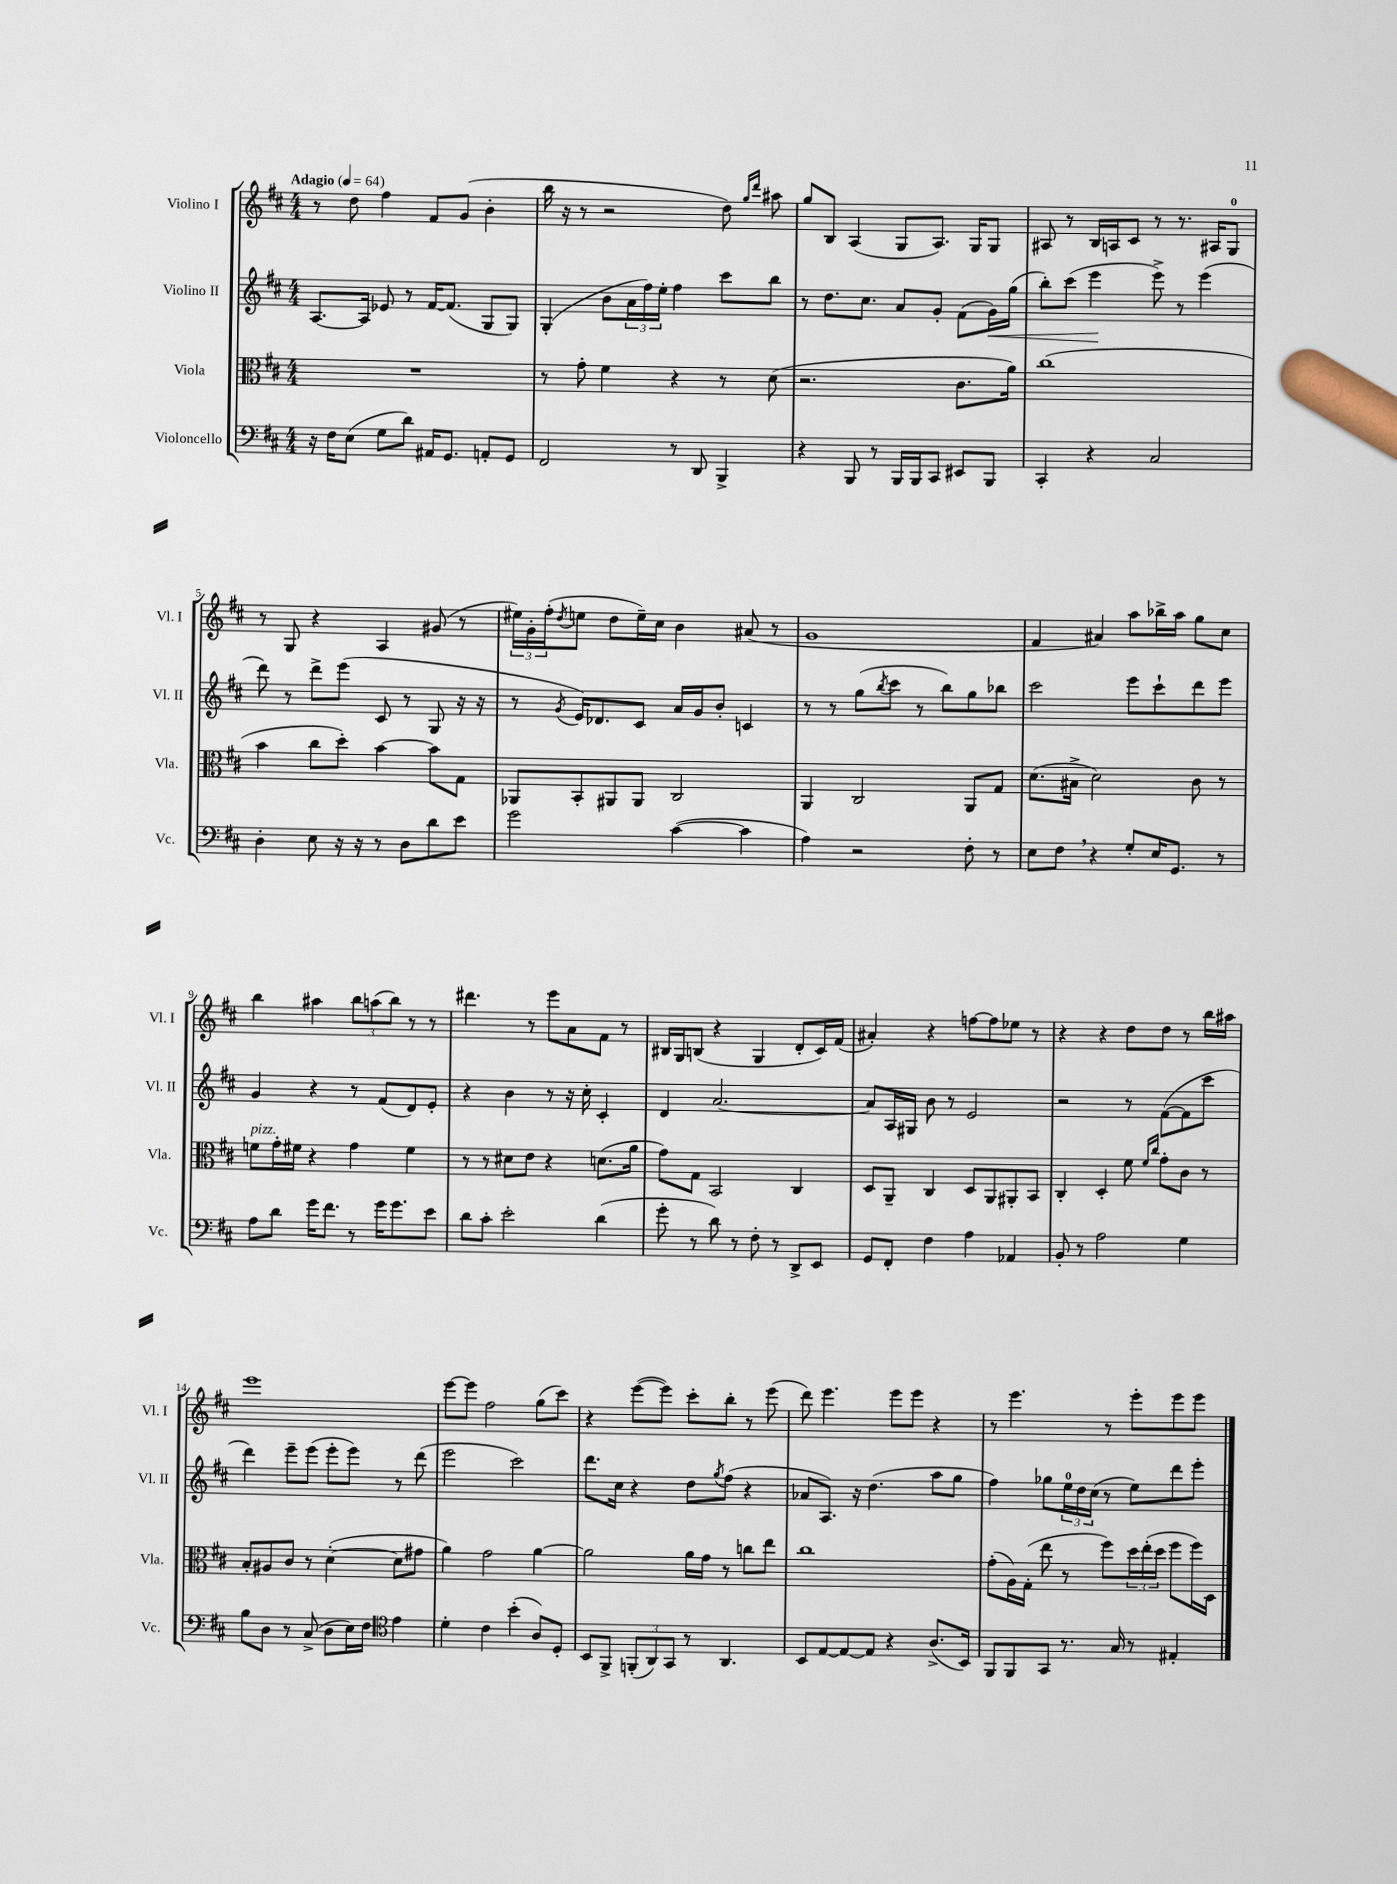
<<
\new StaffGroup <<
\new Staff = "s0" \with { instrumentName = "Violino I" shortInstrumentName = "Vl. I" } {
    \clef treble \key d \major \numericTimeSignature \time 4/4 \tempo "Adagio" 4 = 64
    r8 d''8 fis''4 fis'8 g'8( b'4-. |
    b''16 r16 r8 r2 d''8) \grace { g''16 d'''16 } ais''8 |
    g''8 b8 a4( g8 a8.) g16 g8 |
    ais8 r8 b16 a16 cis'8 r8 r8. ais16 g8-0 |
    r8 g8 r4 a4 gis'8( r8 |
    \tuplet 3/2 { eis''16) g'16-. fis''16-.( } \acciaccatura { d''8 } e''8 d''8 e''16--) cis''16 b'4 ais'8( r8 |
    g'1 |
    fis'4 ais'4) a''8 bes''16-> a''16 g''8 cis''8 |
    b''4 ais''4 \tuplet 3/2 { b''8 a''8( b''8) } r8 r8 |
    dis'''4. r8 e'''8 a'8 fis'8 r8 |
    bis16 g16 b8( r4 g4 d'8-. cis'16) fis'16( |
    ais'4-.) r4 f''8~ f''8 ees''8 r8 |
    r4 r4 d''8 d''8 r8 b''16 ais''16 |
    e'''1 |
    e'''8~ e'''8 fis''2 g''8( cis'''8) |
    r4 e'''8~( e'''8) cis'''8-. b''8-. r8 e'''8( |
    d'''8) e'''4. e'''8 e'''8 r4 |
    r8 e'''4. r8 e'''8-. e'''8 e'''8 \bar "|." |
}
\new Staff = "s1" \with { instrumentName = "Violino II" shortInstrumentName = "Vl. II" } {
    \clef treble \key d \major \numericTimeSignature \time 4/4
    a8.~ a16 ees'8 r8 fis'16~ fis'8.( g8 g8) |
    g4-.( b'8 \tuplet 3/2 { a'16 fis''16) e''16-. } fis''4 cis'''8 b''8 |
    r8 d''8. cis''8. a'8 g'8-. fis'8( g'16\<) g''16( |
    b''8-.) cis'''8( e'''4\! e'''8->) r8 e'''4( |
    d'''8) r8 d'''8-> e'''8( cis'8 r8 g8 r16 r16 |
    r8 \acciaccatura { g'8 } e'16) des'8. cis'8 a'16 g'16 b'8-. c'4 |
    r8 r8 g''8( \acciaccatura { b''8 } cis'''8 r8 b''8) g''8 bes''8 |
    cis'''2 e'''8 cis'''8-! d'''8 e'''8 |
    g'4 r4 r8 fis'8( d'8) e'8-. |
    r4 b'4 r8 r16 cis''16-. cis'4-. |
    d'4 a'2.~ |
    a'8 a16 gis16 b'8 r8 e'2 |
    r2 r8 fis'8~( fis'8 cis'''8 |
    d'''4) e'''8-- e'''8( e'''8-. e'''8) r8 d'''8( |
    e'''2 cis'''2) |
    d'''8. cis''16 r4 d''8 \acciaccatura { g''8 } fis''8( r4 |
    aes'8 a8.) r16 d''4.( a''8 g''8 |
    fis''4) ges''8 \tuplet 3/2 { e''16-0 d''16 cis''16( } r8 e''8) d'''8 e'''8-. \bar "|." |
}
\new Staff = "s2" \with { instrumentName = "Viola" shortInstrumentName = "Vla." } {
    \clef alto \key d \major \numericTimeSignature \time 4/4
    R1 |
    r8 g'8-. fis'4 r4 r8 d'8( |
    r2. cis'8. a'16) |
    cis''1( |
    b'4 cis''8 d''8-.) b'4~ b'8 g8 |
    aes,8 b,8-. ais,8 ais,8 cis2 |
    a,4 cis2 a,8 g8 |
    d'8.( bis16-> d'2) cis'8 r8 |
    f'8^\markup { \italic "pizz." } g'16-. fis'16 r4 g'4 fis'4 |
    r8 r8 dis'8 e'8 r4 d'8.( a'16 |
    g'8) g8 b,2 cis4 |
    d8 a,8-- cis4 d8 a,8 ais,8-. b,8 |
    cis4-. d4-. fis'8 \grace { fis'16 cis''16 } g'8-. cis'8 r8 |
    b8-. ais8 cis'8 r8 d'4~-.( d'8 gis'8 |
    a'4) g'2 a'4~ |
    a'2 a'16 g'16 r8 c''8 e''8 |
    cis''1 |
    g'8-.( a16) g16-.( e''8 r8 fis''8) \tuplet 3/2 { d''16 e''16-.( d''16 } fis''8 fis''16) d16 \bar "|." |
}
\new Staff = "s3" \with { instrumentName = "Violoncello" shortInstrumentName = "Vc." } {
    \clef bass \key d \major \numericTimeSignature \time 4/4
    r16 fis16 e8( g8 d'8) ais,16 g,8. a,8-. g,8 |
    fis,2 r8 d,8 b,,4-> |
    r4 b,,8 r8 b,,16 b,,16 cis,8 eis,8 b,,8 |
    cis,4-. r4 cis2 |
    d4-. e8 r16 r16 r8 d8 d'8 e'8 |
    g'2 cis'4~( cis'4 |
    a4) r2 fis8-. r8 |
    e8 fis8 \breathe r4 g8-. e16 g,8. r8 |
    a8 d'8 g'16 fis'8. r8 g'16 g'8. e'8 |
    d'8 cis'8-. e'2-. d'4( |
    g'8-. r8 d'8) r8 fis8-. r8 d,8-> e,8 |
    g,8 fis,8-. fis4 a4 aes,4 |
    b,8-. r8 a2 g4 |
    b8 d8 r8 cis8->( d8 e16) fis16 \clef tenor e'4 |
    d'4-. cis'4 b'4-.( a8) d8-. |
    b,8 fis,8-> \tuplet 3/2 { f,8-.( a,8) g,8 } r8 a,4. |
    b,8 e8~ e8~ e8 r4 a8.->( b,16) |
    fis,8 fis,8 g,8 r8. g16 r8 eis4-. \bar "|." |
}
>>
>>
